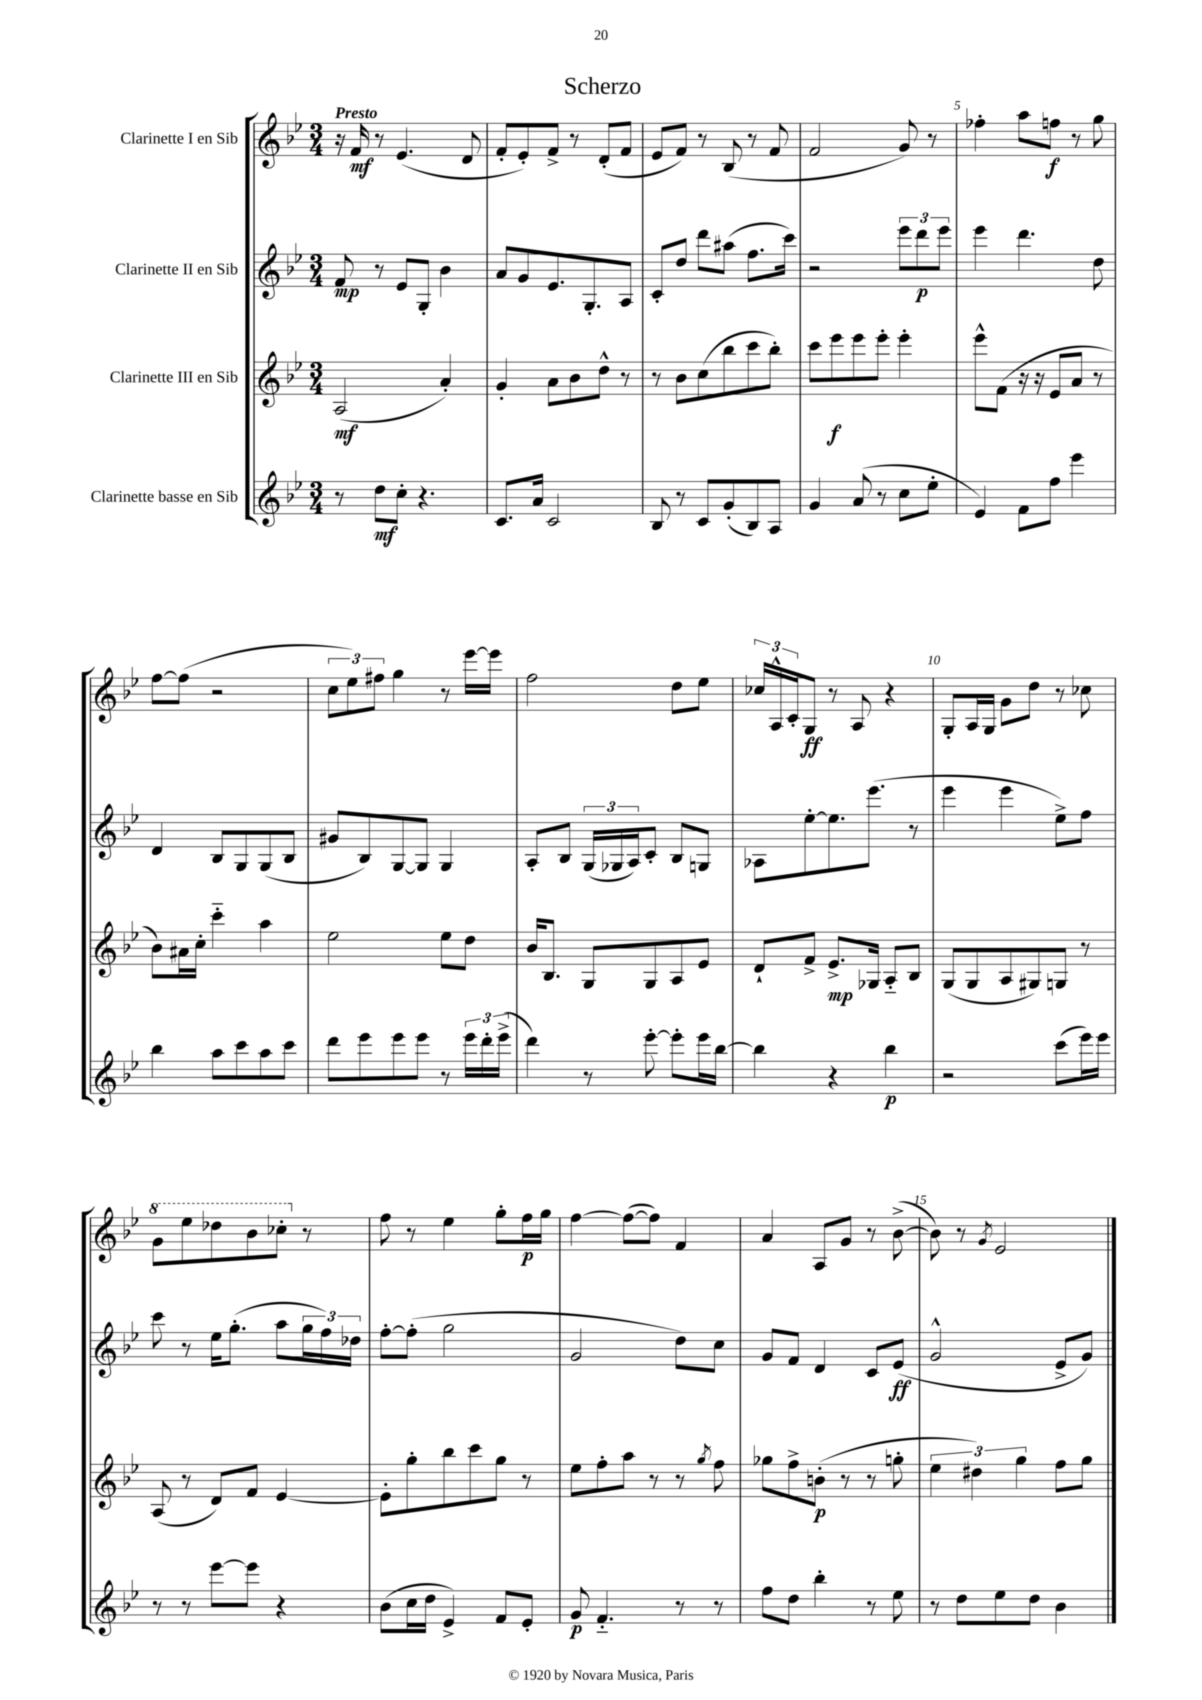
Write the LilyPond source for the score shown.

\header { title = "Scherzo" }
<<
\new StaffGroup <<
\new Staff = "s0" \with { instrumentName = "Clarinette I en Sib" } {
    \clef treble \key bes \major \numericTimeSignature \time 3/4 \tempo "Presto"
    r16 f'16\mf r8 ees'4.( d'8 |
    f'8-. ees'8-.) f'8-> r8 d'8-.( f'8 |
    ees'8 f'8) r8 bes8( r8 f'8 |
    f'2 g'8) r8 |
    fes''4-. a''8 f''8\f r8 g''8 |
    f''8~ f''8( r2 |
    \tuplet 3/2 { c''8 ees''8) fis''8 } g''4 r8 ees'''16~ ees'''16 |
    f''2 d''8 ees''8 |
    \tuplet 3/2 { ces''16 a16-^ c'16-. } g8\ff r8 a8 r4 |
    g8-. a16 g16 g'8 d''8 r8 ces''8 |
    \ottava #1 g''8 ees'''8 des'''8 bes''8 ces'''8-. \ottava #0 r8 |
    f''8 r8 ees''4 g''8-. f''16\p g''16 |
    f''4~ f''8~( f''8) f'4 |
    a'4 a8 g'8 r8 bes'8~->( |
    bes'8) r8 \acciaccatura { g'8 } ees'2 \bar "|." |
}
\new Staff = "s1" \with { instrumentName = "Clarinette II en Sib" } {
    \clef treble \key bes \major \numericTimeSignature \time 3/4
    f'8\mp r8 ees'8 g8-. bes'4 |
    a'8 g'8 ees'8. g8.-. a8 |
    c'8-. d''8 d'''8 ais''8( f''8. c'''16) |
    r2 \tuplet 3/2 { ees'''8 d'''8\p ees'''8 } |
    ees'''4 d'''4. d''8 |
    d'4 bes8 g8 g8( bes8 |
    gis'8 bes8) g8~ g8 g4 |
    a8-. bes8 \tuplet 3/2 { g16( ges16 a16) } c'8-. bes8 g8 |
    aes8 ees''8~-. ees''8. ees'''8.( r8 |
    ees'''4 ees'''4 ees''8->) f''8 |
    c'''8 r8 ees''16 g''8.-.( a''8 \tuplet 3/2 { g''16 f''16) des''16 } |
    f''8~-. f''8-.( g''2 |
    g'2 d''8) c''8 |
    g'8 f'8 d'4 c'8 ees'8\ff( |
    g'2-^ ees'8-> g'8) \bar "|." |
}
\new Staff = "s2" \with { instrumentName = "Clarinette III en Sib" } {
    \clef treble \key bes \major \numericTimeSignature \time 3/4
    a2\mf( a'4-.) |
    g'4-. a'8 bes'8 d''8-^ r8 |
    r8 bes'8 c''8( bes''8 c'''8 bes''8-.) |
    c'''8 ees'''8\f ees'''8 ees'''8-. ees'''4-. |
    ees'''8-^ f'8( r16 r16 ees'8 a'8 r8 |
    bes'8) ais'16 c''16-. c'''4-_ a''4 |
    ees''2 ees''8 d''8 |
    bes'16 bes8. g8 g8 a8 ees'8 |
    d'8-! f'8-> ees'8.->\mp ges16 a8-_ bes8 |
    g8( g8 a8 gis8) g8 r8 |
    a8( r8 d'8) f'8 ees'4~ |
    ees'8-. g''8-. bes''8 c'''8 g''8 r8 |
    ees''8 f''8-. a''8 r8 r8 \acciaccatura { g''8 } f''8 |
    ges''8 f''8-> b'8-.\p( r8 r8 g''8-. |
    \tuplet 3/2 { ees''4 dis''4) g''4 } f''8 g''8 \bar "|." |
}
\new Staff = "s3" \with { instrumentName = "Clarinette basse en Sib" } {
    \clef treble \key bes \major \numericTimeSignature \time 3/4
    r8 d''8\mf c''8-. r4. |
    c'8. a'16 c'2 |
    bes8 r8 c'8 g'8-.( bes8) a8 |
    g'4 a'8( r8 c''8 ees''8-. |
    ees'4) f'8 f''8 ees'''4 |
    bes''4 a''8 c'''8 a''8 c'''8 |
    d'''8 ees'''8 ees'''8 ees'''8 r8 \tuplet 3/2 { ees'''16 d'''16-. ees'''16->( } |
    d'''4) r8 ees'''8~-. ees'''8-. ees'''16 bes''16~ |
    bes''4 r4 bes''4\p |
    r2 c'''8( ees'''16) ees'''16 |
    r8 r8 ees'''8~ ees'''8 r4 |
    bes'8( c''16 d''16 ees'4->) f'8 ees'8-. |
    g'8\p f'4.-_ r8 r8 |
    f''8 d''8 bes''4-. r8 ees''8 |
    r8 d''8 ees''8 d''8 bes'4 \bar "|." |
}
>>
>>
\layout { \context { \Score \override BarNumber.break-visibility = ##(#f #t #t) barNumberVisibility = #(every-nth-bar-number-visible 5) } }
